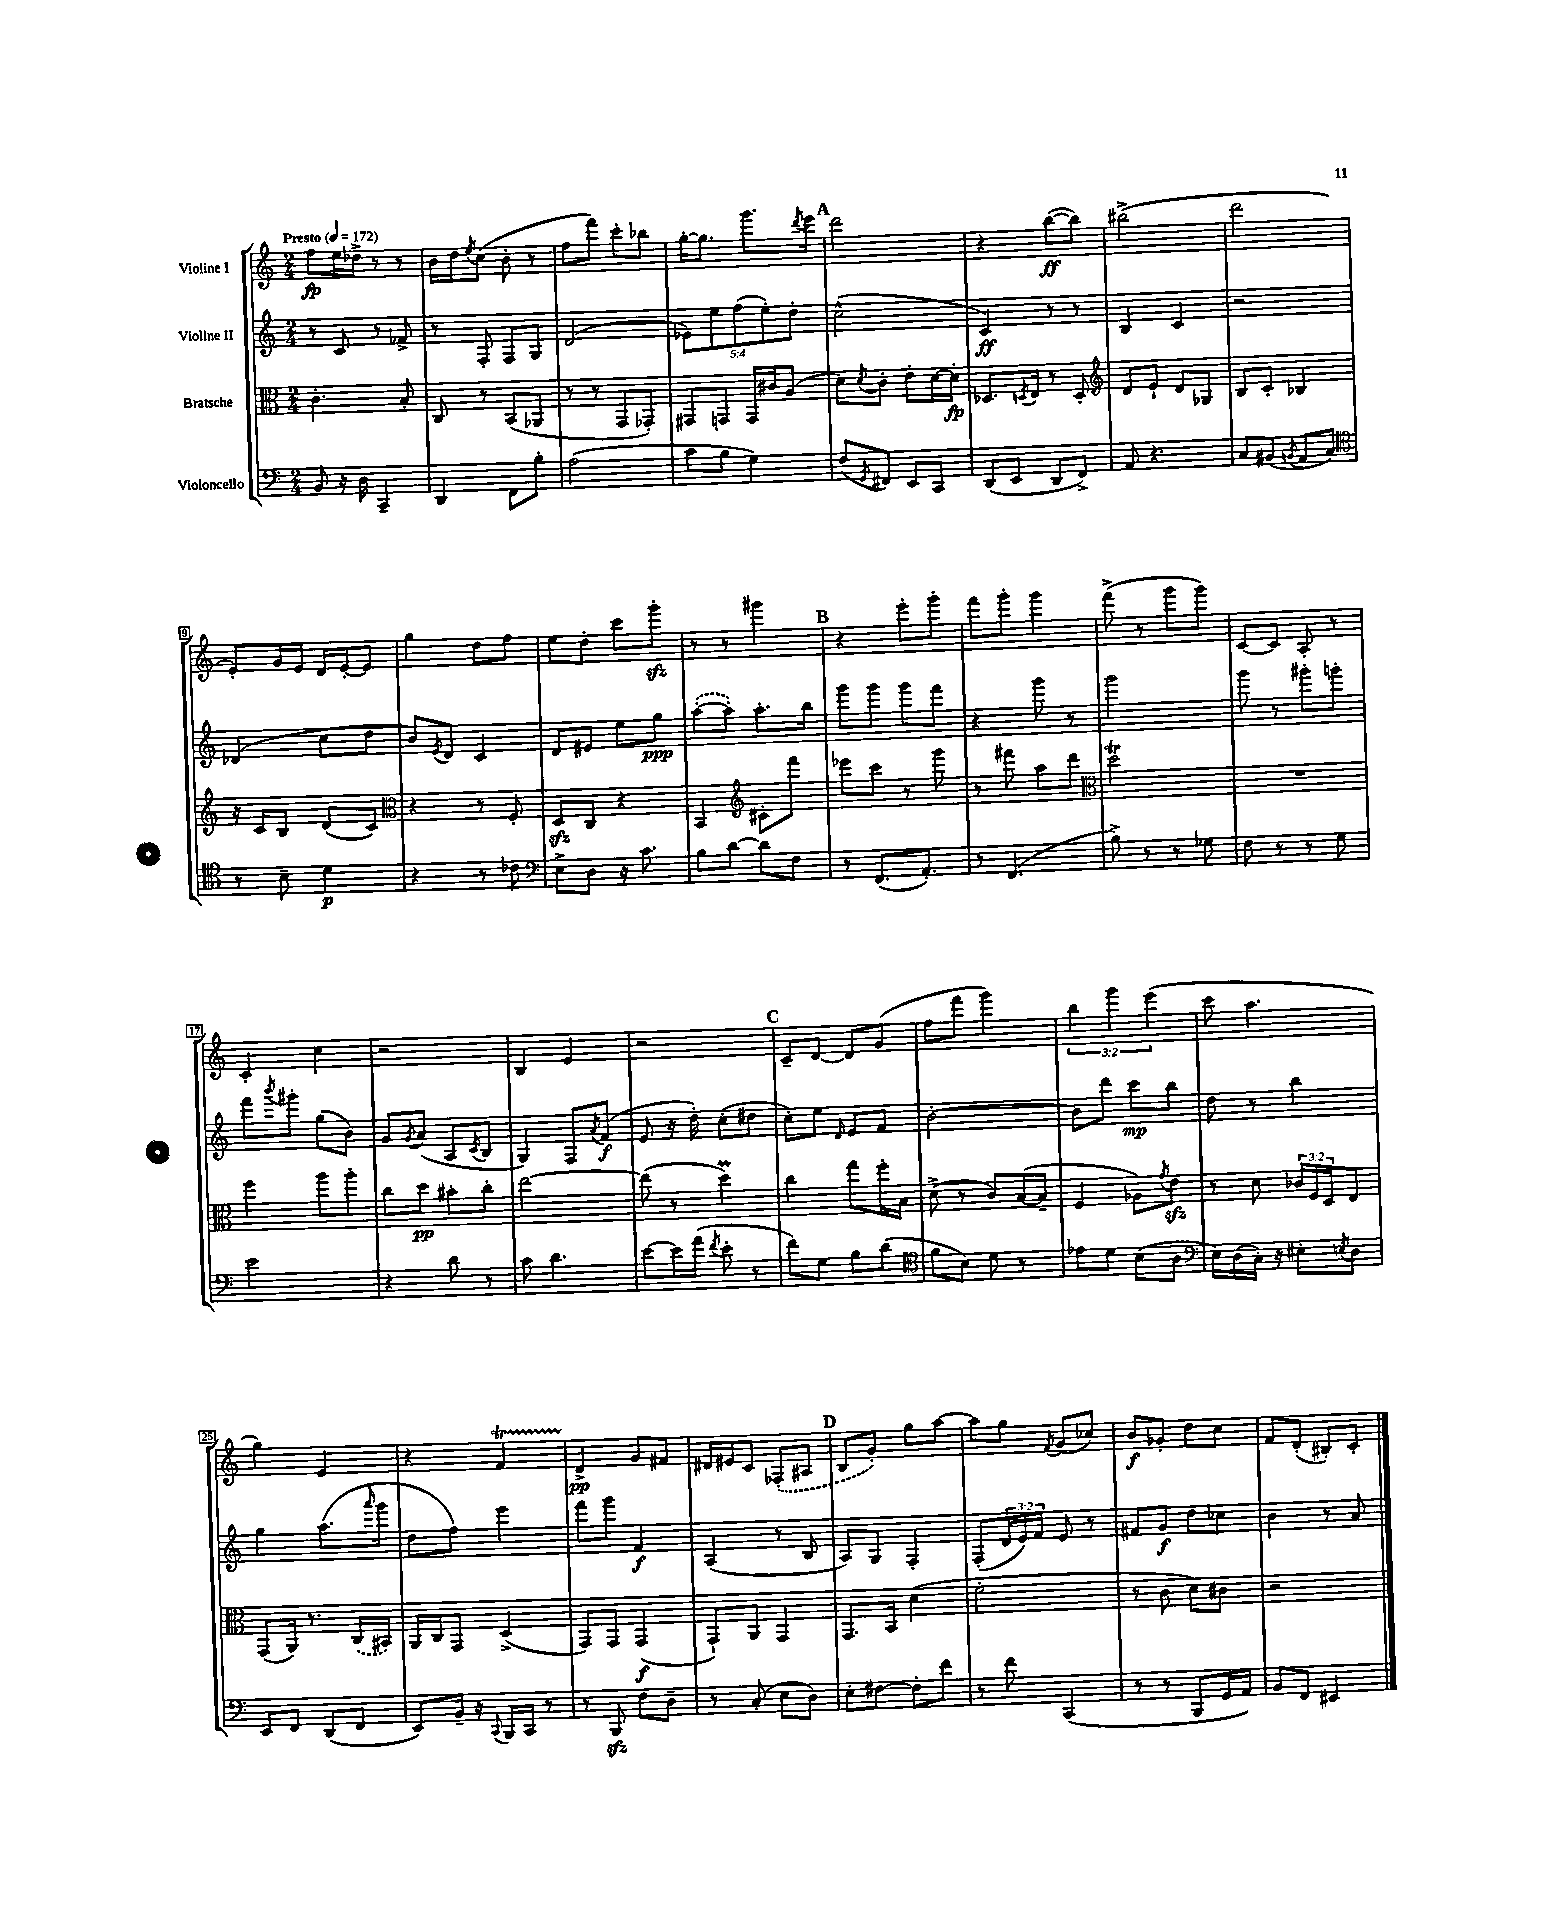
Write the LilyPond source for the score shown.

<<
\new StaffGroup <<
\new Staff = "s0" \with { instrumentName = "Violine I" } {
    \clef treble \key c \major \numericTimeSignature \time 2/4 \override Staff.TupletNumber.text = #tuplet-number::calc-fraction-text \tempo "Presto" 4 = 172
    f''8\fp e''16 des''16-> r8 r8 |
    b'16 d''16 \acciaccatura { e''8 } c''8( b'8-. r8 |
    f''8 f'''8) c'''8-. bes''8 |
    g''16~-. g''8. g'''8. \acciaccatura { d'''8 } e'''16 |
    \mark \markup { \bold "A" } d'''2 |
    r4 b''8~\ff( b''8) |
    bis''2->( |
    d'''2 |
    e'8-.) g'16 e'16 d'16 e'16~-. e'8 |
    g''4 d''8 f''8 |
    e''8 d''8-. c'''8 g'''8-.\sfz |
    r8 r8 gis'''4 |
    \mark \markup { \bold "B" } r4 e'''8-. g'''8-. |
    f'''8 g'''8-. g'''4 |
    f'''8->( r8 g'''8 g'''8) |
    c'8~ c'8 a8-. r8 |
    c'4-. c''4 |
    r2 |
    b4 e'4 |
    r2 |
    \mark \markup { \bold "C" } c'8-- d'8~ d'8 g'8( |
    f''8 f'''8 g'''4) |
    \tuplet 3/2 { b''4 g'''4 e'''4( } |
    c'''8 a''4. |
    g''4) e'4 |
    r4 f'4\startTrillSpan |
    d'4->\stopTrillSpan\pp g'8 fis'8 |
    dis'16 eis'16 c'8 \once \slurDashed fes8-.( ais8 |
    \mark \markup { \bold "D" } b8 g'8-.) g''8 a''8~ |
    a''8 g''8 \acciaccatura { f'8 } g'8( ces''8) |
    b'8\f ges'8-. d''8 c''8 |
    f'8 d'8-.( bis8-.) c'8-. \bar "|." |
}
\new Staff = "s1" \with { instrumentName = "Violine II" } {
    \clef treble \key c \major \numericTimeSignature \time 2/4 \override Staff.TupletNumber.text = #tuplet-number::calc-fraction-text
    r8 c'8 r8 fes'8-> |
    r8 f8-. f8 g8 |
    d'2( |
    \tuplet 5/4 { ees'8) e''8 f''8( e''8-.) d''8-. } |
    \mark \markup { \bold "A" } c''2-^( |
    c'4\ff) r8 r8 |
    b4 c'4 |
    r2 |
    des'4( c''8 d''8 |
    b'8) \acciaccatura { e'8 } d'8 c'4 |
    d'8 eis'8 e''8 g''8\ppp |
    \once \slurDashed a''8~-.( a''8-.) a''8.-. b''16 |
    \mark \markup { \bold "B" } g'''8 g'''8 g'''8 f'''8 |
    r4 g'''8 r8 |
    g'''2 |
    g'''8 r8 gis'''8-. g'''8-. |
    f'''8 \acciaccatura { b'''8 } gis'''8-. g''8( b'8) |
    g'8 \acciaccatura { g'8 } a'8( a8 \acciaccatura { c'8 } b8 |
    g4) f8 \acciaccatura { a'8 } f'8\f( |
    e'8 r16 d''16-.) c''8-.( dis''8 |
    \mark \markup { \bold "C" } c''8-.) e''8 \grace { d'16 } e'8 f'8 |
    b'2~-. |
    b'8 d'''8 c'''8\mp b''8 |
    d''8 r8 b''4 |
    g''4 a''8.( \grace { a'''16 } g'''16 |
    d''8 f''8) e'''4 |
    f'''8 g'''8 f'4\f |
    a4( r8 b8 |
    \mark \markup { \bold "D" } a8) g8 f4-. |
    f8-.( \tuplet 3/2 { d'16 e'16) f'16 } e'8 r8 |
    fis'8 g'8\f d''8 ces''8 |
    b'4 r8 a'8 \bar "|." |
}
\new Staff = "s2" \with { instrumentName = "Bratsche" } {
    \clef alto \key c \major \numericTimeSignature \time 2/4 \override Staff.TupletNumber.text = #tuplet-number::calc-fraction-text
    c'4.-. b8-. |
    c8 r8 b,8( aes,8 |
    r8 r8 g,8 ges,8-.) |
    gis,8 g,8 g,16 cis'16 a8( |
    \mark \markup { \bold "A" } d'8) \acciaccatura { d'8 } c'8-. e'8-. d'16~ d'16-.\fp |
    des8. \acciaccatura { d8 } e16 r8 d8-. |
    \clef treble d'8 e'8-! d'8 ges8 |
    b8 c'8-. bes4 |
    r16 c'16 b8 d'8( c'8) |
    \clef alto r4 r8 f8-. |
    d8\sfz c8 r4 |
    b,4 \clef treble cis'8-. f'''8 |
    \mark \markup { \bold "B" } ees'''8 c'''8 r8 g'''8 |
    r8 fis'''8 a''8 d'''8 |
    \clef alto d''2\trill |
    R2 |
    f''4 a''8 a''8-. |
    c''8 d''8\pp bis'8-. c''8-. |
    e''2~ |
    e''8( r8 d''4\prall) |
    \mark \markup { \bold "C" } c''4 g''8 f''16-. b16 |
    d'8->( r8 c'8) b16~( b16-- |
    f4 aes8) \acciaccatura { g'8 } e'8\sfz |
    r8 d'8 \tuplet 3/2 { ces'16 f16 d16 } e8 |
    g,8( a,16) r8. \once \slurDashed c16( bis,16) |
    a,16 c16 g,8 d4->( |
    g,8) g,8 g,4\f( |
    g,8-!) a,8 g,4 |
    \mark \markup { \bold "D" } g,8. b,16 d'4( |
    f'2-. |
    r8 c'8 d'8) cis'8 |
    r2 \bar "|." |
}
\new Staff = "s3" \with { instrumentName = "Violoncello" } {
    \clef bass \key c \major \numericTimeSignature \time 2/4
    b,8 r16 d16 c,4-- |
    d,4 f,8 b8-. |
    a2( |
    c'8 b8 g4) |
    \mark \markup { \bold "A" } f8( \acciaccatura { g,8 } fis,8) e,8 c,8 |
    d,8( e,8 d,8 f,8->) |
    a,8 r4. |
    c8 bis,8( \acciaccatura { b,8 } a,8 c8) |
    \clef tenor r8 b8-- d'4\p |
    r4 r8 ces'8 |
    \clef bass e8-> d8 r16 c'8. |
    b8 d'8~ d'8 f8 |
    \mark \markup { \bold "B" } r8 f,8.( a,8.-.) |
    r8 f,4.( |
    b8->) r8 r8 ges8 |
    f8 r8 r8 g8 |
    e'2 |
    r4 d'8 r8 |
    c'8 d'4. |
    e'8~ e'16 a'16( \acciaccatura { f'8 } e'8-. r8 |
    \mark \markup { \bold "C" } f'8) g8 b8 d'8( |
    \clef tenor f'8 b8) d'8 r8 |
    ees'8 d'8 b8( a8 |
    \clef bass e16) d16( c16-.) r16 eis8-. \acciaccatura { e8 } d8 |
    e,8 f,8 d,8( f,8 |
    e,8) b,16-- r16 \appoggiatura { c,8 } b,,16 c,16 r8 |
    r8 b,,8\sfz f8 d8-- |
    r8 c8-.( e8 d8) |
    \mark \markup { \bold "D" } e8-. fis8~ fis8-. f'8 |
    r8 f'8 c,4( |
    r8 r8 b,,8 g,16 a,16) |
    b,8 f,8 eis,4 \bar "|." |
}
>>
>>
\layout { \context { \Score \override BarNumber.stencil = #(make-stencil-boxer 0.1 0.3 ly:text-interface::print) } }
